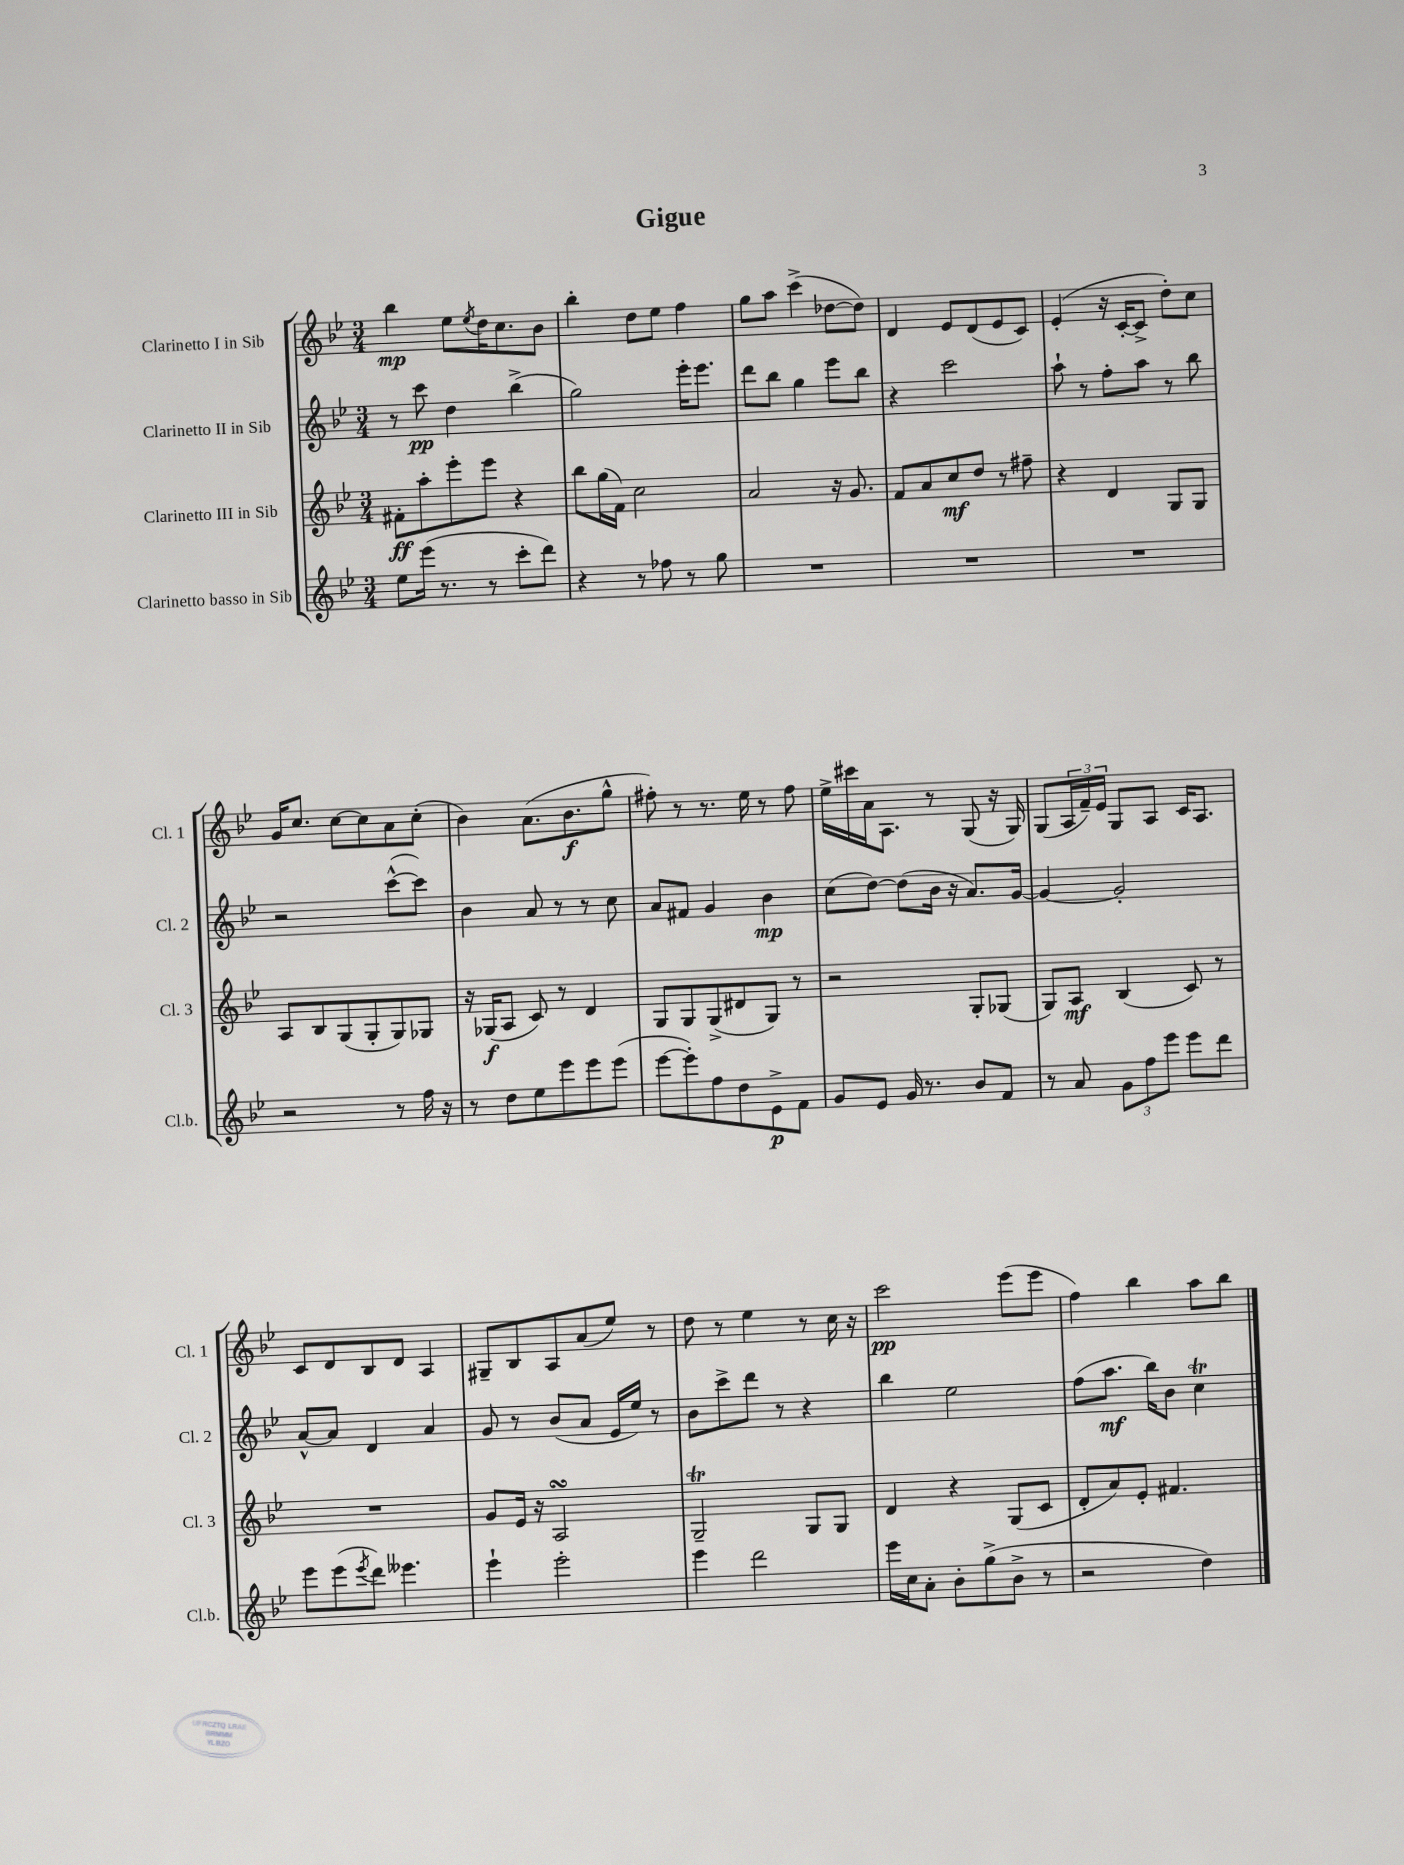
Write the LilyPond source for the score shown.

\header { title = "Gigue" }
<<
\new StaffGroup <<
\new Staff = "s0" \with { instrumentName = "Clarinetto I in Sib" shortInstrumentName = "Cl. 1" } {
    \clef treble \key bes \major \numericTimeSignature \time 3/4
    bes''4\mp ees''8 \acciaccatura { ees''8 } d''16 c''8. bes'8 |
    bes''4-. d''8 ees''8 f''4 |
    g''8 a''8 c'''4->( des''8~ des''8) |
    d'4 ees'8 d'8( ees'8 c'8) |
    ees'4-.( r16 c'16~-. c'8-> d''8-.) c''8 |
    g'16 c''8. c''8~ c''8 a'8 c''8-.( |
    bes'4) a'8.( bes'8.\f g''8-^ |
    fis''8-.) r8 r8. ees''16 r8 fis''8 |
    ees''16-> cis'''16 a'16 a8. r8 g8( r16 g16) |
    g8( \tuplet 3/2 { a16 f'16--) ees'16 } g8 a8 c'16 a8. |
    c'8 d'8 bes8 d'8 a4 |
    gis8-- bes8 a8 a'8( ees''8) r8 |
    d''8 r8 ees''4 r8 c''16 r16 |
    c'''2\pp ees'''8( ees'''8 |
    f''4) bes''4 a''8 bes''8 \bar "|." |
}
\new Staff = "s1" \with { instrumentName = "Clarinetto II in Sib" shortInstrumentName = "Cl. 2" } {
    \clef treble \key bes \major \numericTimeSignature \time 3/4
    r8 c'''8\pp d''4 bes''4->( |
    g''2) ees'''16-. ees'''8. |
    d'''8 bes''8 g''4 ees'''8 bes''8 |
    r4 c'''2 |
    a''8-! r8 f''8-. a''8 r8 bes''8 |
    r2 c'''8~-^( c'''8) |
    bes'4 a'8 r8 r8 c''8 |
    a'8 fis'8 g'4 bes'4\mp |
    c''8( d''8~) d''8( bes'16 r16 a'8.) g'16~ |
    g'4~ g'2-. |
    a'8~-^ a'8 d'4 a'4 |
    g'8 r8 bes'8( a'8 ees'16 ees''16) r8 |
    bes'8 c'''8-> d'''8 r8 r4 |
    bes''4 ees''2 |
    f''8( a''8.\mf bes''16) bes'8 c''4\trill \bar "|." |
}
\new Staff = "s2" \with { instrumentName = "Clarinetto III in Sib" shortInstrumentName = "Cl. 3" } {
    \clef treble \key bes \major \numericTimeSignature \time 3/4
    fis'8-.\ff a''8-. ees'''8-. ees'''8 r4 |
    bes''8 g''16( f'16) c''2 |
    a'2 r16 g'8. |
    f'8 a'8 c''8\mf d''8 r8 fis''8-- |
    r4 d'4 g8 g8 |
    a8 bes8 g8( g8-. g8) ges8 |
    r16 ges16\f( a8 c'8) r8 d'4 |
    g8 g8 g8->( dis'8 g8) r8 |
    r2 g8-. ges8( |
    g8) a8\mf bes4( c'8) r8 |
    R2. |
    g'8 ees'16 r16 a2\turn |
    g2--\trill g8 g8 |
    d'4 r4 g8( c'8 |
    d'8-. a'8) ees'8-. fis'4. \bar "|." |
}
\new Staff = "s3" \with { instrumentName = "Clarinetto basso in Sib" shortInstrumentName = "Cl.b." } {
    \clef treble \key bes \major \numericTimeSignature \time 3/4
    ees''8 ees'''16( r8. r8 c'''8-. d'''8) |
    r4 r8 fes''8 r8 g''8 |
    R2. |
    R2. |
    R2. |
    r2 r8 f''16 r16 |
    r8 d''8 ees''8 ees'''8 ees'''8 ees'''8( |
    ees'''8~ ees'''8-.) f''8 d''8 ees'8->\p f'8 |
    g'8 ees'8 g'16 r8. bes'8 f'8 |
    r8 a'8 \tuplet 3/2 { g'8 f''8 ees'''8 } ees'''8 d'''8 |
    ees'''8 ees'''8( \acciaccatura { ees'''8 } d'''8) eeses'''4. |
    ees'''4-! ees'''2-. |
    ees'''4 d'''2 |
    ees'''16 c''16 a'8-. bes'8-. g''8->( bes'8-> r8 |
    r2 d''4) \bar "|." |
}
>>
>>
\layout { \context { \Score \remove "Bar_number_engraver" } }
